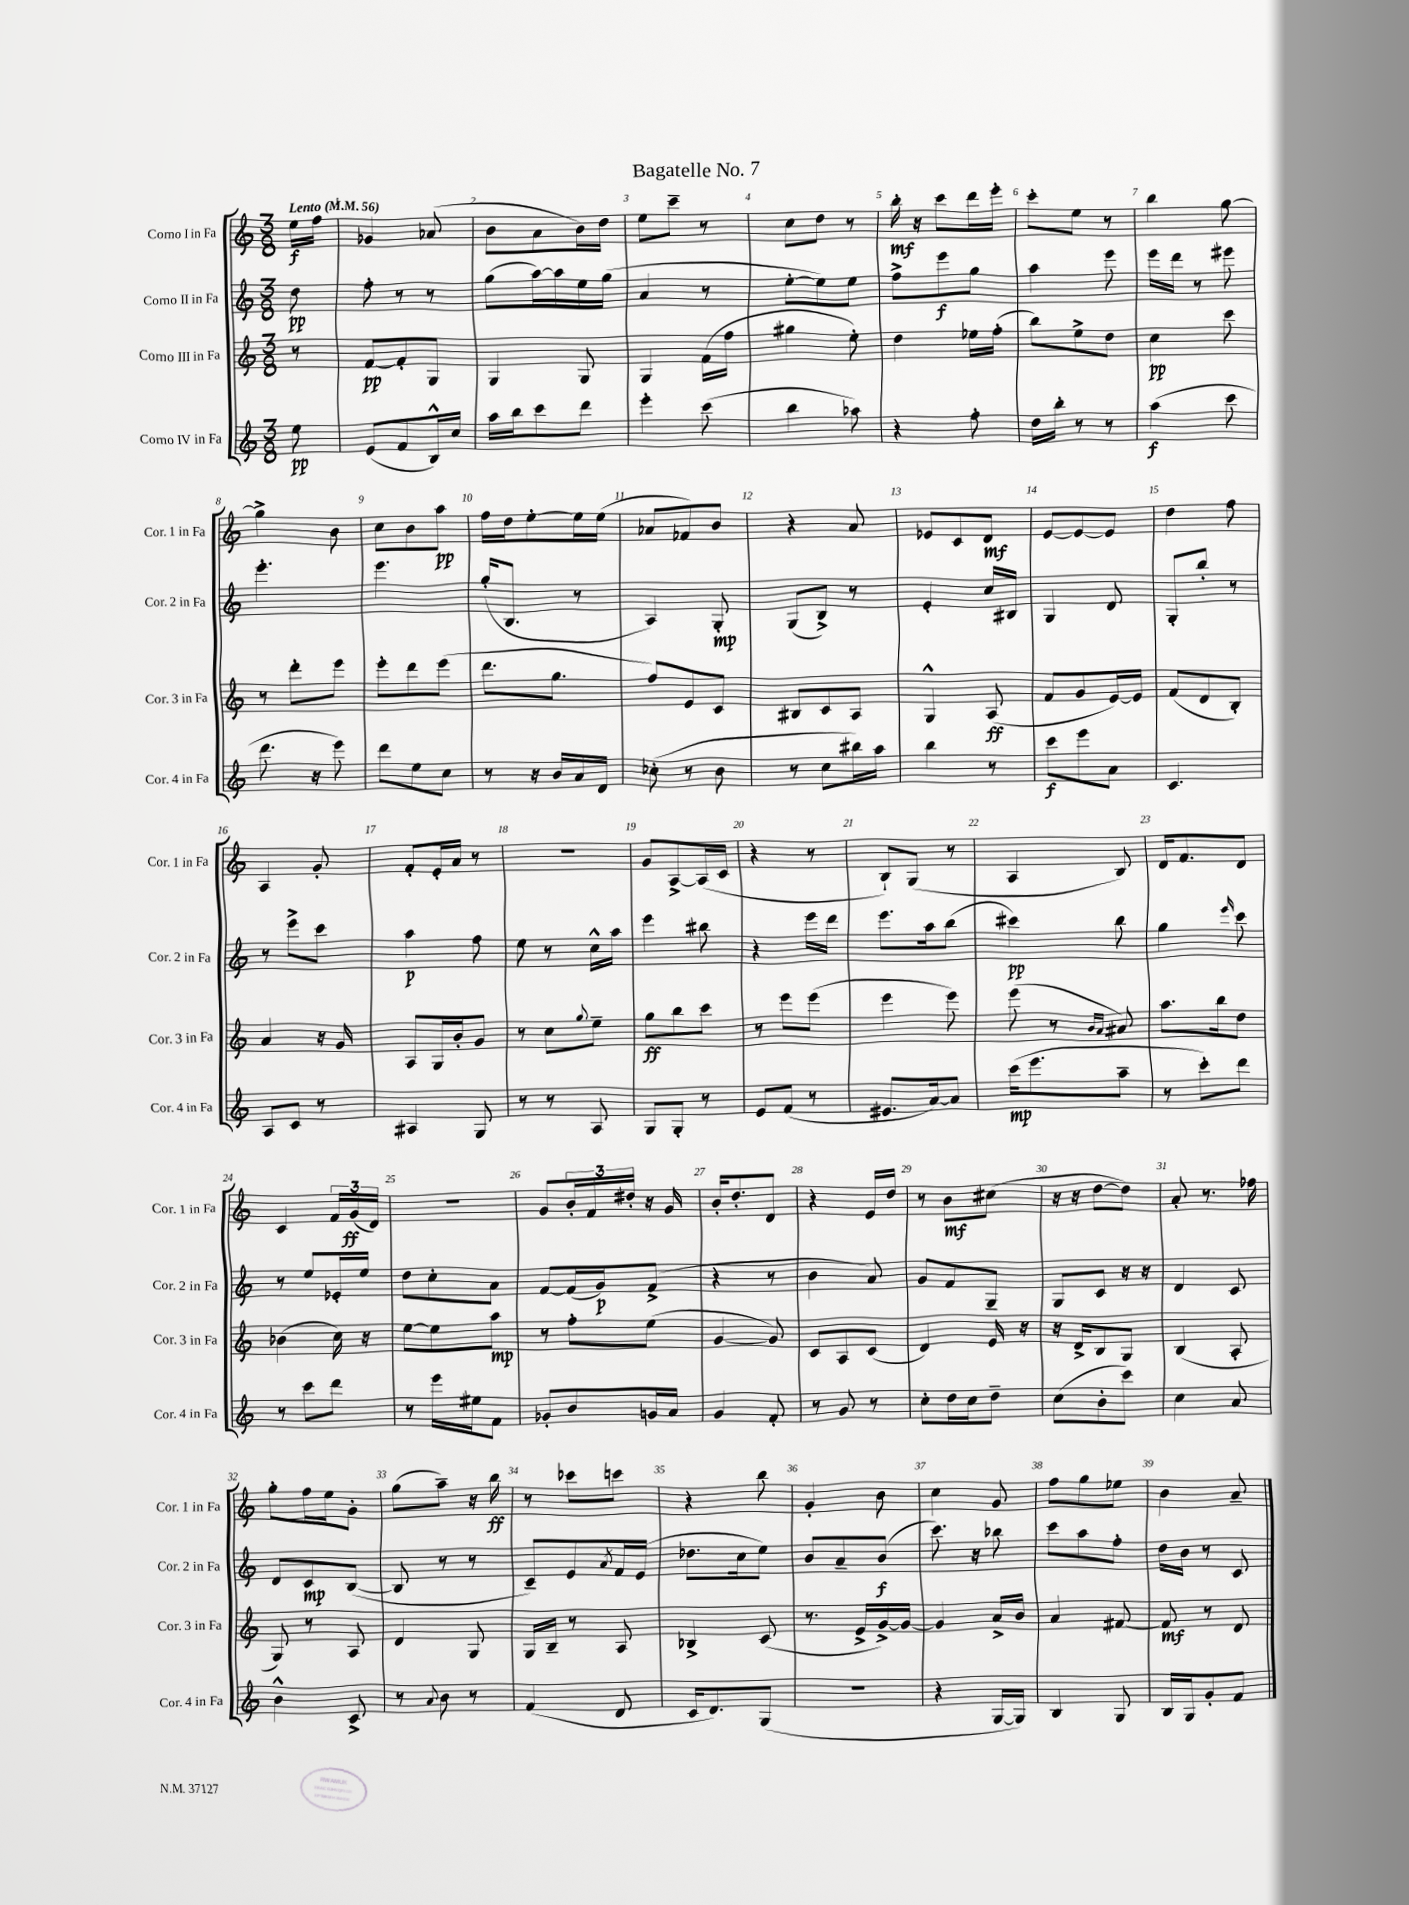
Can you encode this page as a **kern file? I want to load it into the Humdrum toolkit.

**kern	**kern	**kern	**kern
*staff4	*staff3	*staff2	*staff1
*clefG2	*clefG2	*clefG2	*clefG2
*k[]	*k[]	*k[]	*k[]
*M3/8	*M3/8	*M3/8	*M3/8
*MM56	*MM56	*MM56	*MM56
8ee	8r	8dd	16ee
.	.	.	16ff
=	=	=	=
(8e	[8f	8ff'	4g-
8f	8f']	8r	.
16B^^)	8G	8r	(8a-
16cc	.	.	.
=	=	=	=
16aa	4G	(8gg	8b
16bb	.	.	.
8ccc	.	[16aa)	8a
.	.	16aa]	.
8ddd	8G	16ee	16b)
.	.	(16gg	16dd
=	=	=	=
4eee'	4G	4a	8ee
.	.	.	8ccc~
(8ccc	(16f	8r	8r
.	16ff	.	.
=	=	=	=
4bb	4gg#	[8ee'	8cc
.	.	8ee])	8dd
8aa-)	8ee')	8ee	8r
=	=	=	=
4r	4dd	8ff^	16bb'
.	.	.	16r
.	.	8eee	8ccc
8ff'	16ee-	8gg	16ddd
.	(16ff'	.	16eee'
=	=	=	=
16dd	8bb)	4aa	8ccc'
16bb'	.	.	.
8r	8ee^	.	8ee
8r	8dd	8eee	8r
=	=	=	=
(4aa	4cc	16eee	4bb
.	.	16ddd	.
.	.	8r	.
8ccc	8ccc	8eee#	[8gg
=	=	=	=
8.ddd	8r	4.eee'	4gg^]
.	8ddd'	.	.
16r	.	.	.
8eee)	8eee	.	8b
=	=	=	=
8ddd	8eee'	4.eee	8cc
8ee	8ddd	.	8b
8cc	(8eee	.	8aa
=	=	=	=
8r	8.ddd	(16gg'	16ff
.	.	8.B	16dd
16r	.	.	[8ee'
16b	8.gg	.	.
16a	.	8r	16ee]
16d	.	.	(16ee
=	=	=	=
(8cc-'	8ff)	4A)	8a-
8r	8e	.	8f-)
8b	8c	8G'	8b
=	=	=	=
8r	8B#	(8G	4r
8cc	8c	8B^)	.
16bb#)	8A	8r	8a
16aa	.	.	.
=	=	=	=
4bb	4G^^	4e'	8e-
.	.	.	8c
8r	(8A	16cc	8d
.	.	16B#	.
=	=	=	=
8ccc	8f	4G	[8e
8eee	8g	.	8e_
8a	[16e)	8d	8e]
.	16e]	.	.
=	=	=	=
4.c	(8f	8G'	4dd
.	8d	8bb'	.
.	8B')	8r	8ff
=	=	=	=
8A	4a	8r	4A
8c	.	8eee^	.
8r	16r	8ccc	8g'
.	16g	.	.
=	=	=	=
4A#	8A	4aa	8f'
.	16G	.	16e'
.	16b'	.	16a
8G	8g	8ff	8r
=	=	=	=
8r	8r	8ee	4.r
8r	8cc	8r	.
.	8qqgg	.	.
8A	8ee~	16cc^^	.
.	.	16aa	.
=	=	=	=
8G	8gg	4eee	8g
8G'	8bb	.	[8A^
8r	8ccc	8bb#	(16A]
.	.	.	16c
=	=	=	=
8e	8r	4r	4r
(8f	8eee	.	.
8r	(8eee	16eee	8r
.	.	16ddd	.
=	=	=	=
8.e#	4eee	8.eee	8B`)
.	.	.	(8G
[16a)	.	16aa	.
8a]	8eee)	(8bb	8r
=	=	=	=
(16ccc	(8eee	4ccc#)	4A
8.eee	.	.	.
.	8r	.	.
.	16qqb	.	.
.	16qqa	.	.
8aa~	8a#)	8bb	8B)
=	=	=	=
8r	8.aa	4gg	16d
.	.	.	8.f
8ccc')	.	.	.
.	16bb	.	.
.	.	16qqeee	.
8ddd	8dd	8ccc	8d
=	=	=	=
8r	(4b-	8r	4c
8ccc	.	8ee	.
8ddd	16cc)	16e-'	24f
.	.	.	(24g
.	16r	16ee	.
.	.	.	24d)
=	=	=	=
8r	[8ee	8dd	4.r
16eee	8ee]	8cc'	.
16ee#	.	.	.
8f	8aa	8a	.
=	=	=	=
8g-'	8r	[8f	8g
8b	8ff'	(16f]	24b'
.	.	.	24f
.	.	16g)	.
.	.	.	24dd#'
16g	(8ee	(8f^	16r
16a	.	.	16g
=	=	=	=
4g	[4g	4r	16b'
.	.	.	8.dd'
8f'	8g])	8r	8d
=	=	=	=
8r	8c	4b	4r
8g	8A	.	.
8r	(8c	8a)	16e
.	.	.	16dd
=	=	=	=
8cc'	4d)	8g	8r
16dd	.	8f	8b
16cc	.	.	.
8dd~	16e	8G~	(8cc#
.	16r	.	.
=	=	=	=
(8cc	16r	8G	16r
.	16d^	.	16r
8b'	8B	8c	[8dd
8ccc)	8G	16r	8dd])
.	.	16r	.
=	=	=	=
4cc	(4B	4d	8a'
.	.	.	8.r
8a	8A'	8c	.
.	.	.	16ff-
=	=	=	=
4b^^	8G)	8d	8gg'
.	8r	8c	16ff
.	.	.	16ee
8c^	8A	([8B	8g'
=	=	=	=
8r	4d	8B]	(8gg
8qqa	.	.	.
8b	.	8r	8aa~)
8r	8G	8r	16r
.	.	.	16bb
=	=	=	=
(4f	16G	8c~)	8r
.	16B~	.	.
.	8r	8e	8ccc-
.	.	8qa	.
8d	8A	16f	8ccc
.	.	(16e	.
=	=	=	=
16c	4B-^	8.dd-	4r
8.d)	.	.	.
.	.	16cc	.
(8G	(8c	8ee)	8bb
=	=	=	=
4.r	8.r	8b	4g'
.	.	8a~	.
.	16e^	.	.
.	[16g^)	(8b	8b
.	16g_	.	.
=	=	=	=
4r	4g]	8.ccc)	4cc
.	.	16r	.
[16G	16a^	8bb-	8g
16G])	16b	.	.
=	=	=	=
4B	4a	8ccc	8ff
.	.	8aa	8gg
8G	[8f#	8ff'	8ee-
=	=	=	=
16B	8f#]	16dd	4b
16G	.	16b	.
8g'	8r	8r	.
8f	8d	8c	8a~
==	==	==	==
*-	*-	*-	*-
